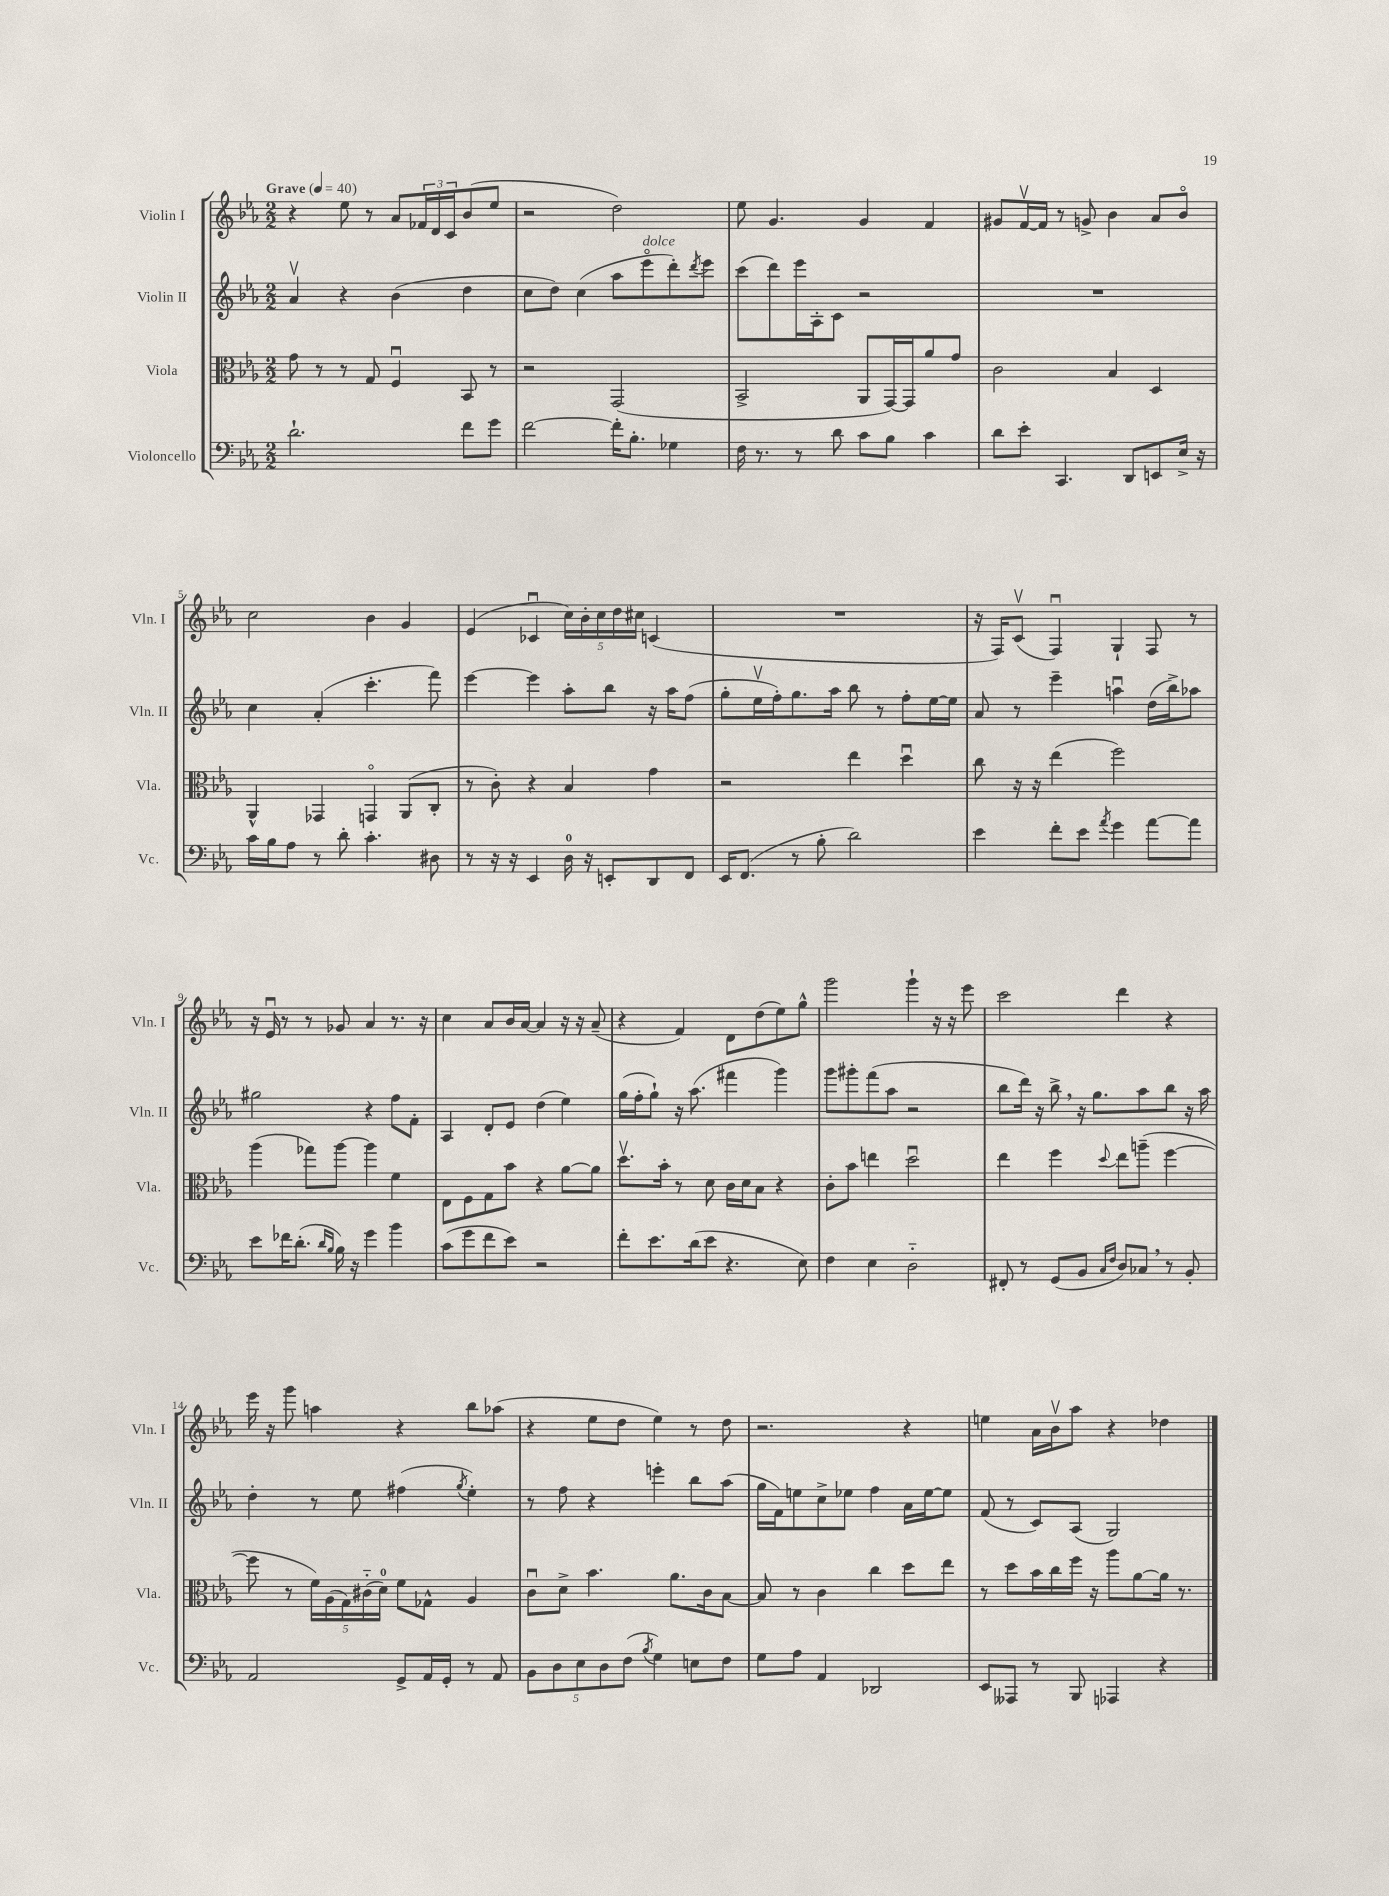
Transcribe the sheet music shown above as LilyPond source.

<<
\new StaffGroup <<
\new Staff = "s0" \with { instrumentName = "Violin I" shortInstrumentName = "Vln. I" } {
    \clef treble \key ees \major \numericTimeSignature \time 2/2 \tempo "Grave" 4 = 40
    r4 ees''8 r8 aes'8 \tuplet 3/2 { fes'16 d'16 c'16 } bes'8( ees''8 |
    r2 d''2) |
    ees''8 g'4. g'4 f'4 |
    gis'8 f'16~\upbow f'16 r8 g'8-> bes'4 aes'8 bes'8\flageolet |
    c''2 bes'4 g'4 |
    ees'4( ces'4\downbow \tuplet 5/4 { c''16) bes'16-. c''16 d''16 cis''16 } c'4( |
    R1 |
    r16 f16) c'8\upbow( f4\downbow) g4-! f8 r8 |
    r16 ees'16\downbow r8 r8 ges'8 aes'4 r8. r16 |
    c''4 aes'8 bes'16 aes'16~ aes'4 r16 r16 aes'8--( |
    r4 f'4) d'8 d''8( ees''8) g''8-^ |
    g'''2 g'''4-! r16 r16 ees'''8 |
    c'''2 d'''4 r4 |
    ees'''16 r16 g'''8 a''4 r4 bes''8 aes''8( |
    r4 ees''8 d''8 ees''4) r8 d''8 |
    r2. r4 |
    e''4 aes'16 bes'16\upbow aes''8 r4 des''4 \bar "|." |
}
\new Staff = "s1" \with { instrumentName = "Violin II" shortInstrumentName = "Vln. II" } {
    \clef treble \key ees \major \numericTimeSignature \time 2/2
    aes'4\upbow r4 bes'4( d''4 |
    c''8 d''8) c''4( aes''8 ees'''8\flageolet^\markup { \italic "dolce" } d'''8-.) \acciaccatura { d'''8 } ees'''8 |
    c'''8( d'''8) ees'''16 aes16-. c'8 r2 |
    R1 |
    c''4 aes'4-.( c'''4.-. f'''8) |
    ees'''4~ ees'''4 aes''8-. bes''8 r16 aes''16 f''8( |
    g''8-. ees''16\upbow f''16-.) g''8. aes''16 bes''8 r8 f''8-. ees''16~ ees''16 |
    aes'8 r8 ees'''4-- a''4\downbow d''16( bes''16->) aes''8 |
    gis''2 r4 f''8 f'8-. |
    aes4 d'8-. ees'8 d''4( ees''4) |
    g''16( f''16-. g''8-!) r16 aes''8.( fis'''4 g'''4) |
    g'''8 gis'''8-. f'''8( aes''8 r2 |
    bes''8 d'''16) r16 bes''8-> \breathe r16 g''8. aes''8 bes''8 r16 aes''16 |
    d''4-. r8 ees''8 fis''4( \acciaccatura { g''8 } ees''4-.) |
    r8 f''8 r4 e'''4-. bes''8 aes''8( |
    g''16 f'16) e''8 c''8-> ees''8 f''4 aes'16 ees''16~ ees''8 |
    f'8( r8 c'8) aes8( g2) \bar "|." |
}
\new Staff = "s2" \with { instrumentName = "Viola" shortInstrumentName = "Vla." } {
    \clef alto \key ees \major \numericTimeSignature \time 2/2
    g'8 r8 r8 g8 f4\downbow bes,8 r8 |
    r2 g,2( |
    bes,2-> aes,8 g,16~) g,16 aes'8 g'8 |
    c'2 bes4 d4 |
    aes,4-^ ges,4 g,4\flageolet aes,8( c8-. |
    r8 c'8-.) r4 bes4 g'4 |
    r2 ees''4 d''4\downbow |
    c''8 r16 r16 ees''4( f''2) |
    aes''4( ges''8) aes''8~ aes''4 f'4 |
    ees8 f8 g8 bes'8 r4 aes'8~ aes'8 |
    d''8.\upbow bes'16-. r8 d'8 c'16 d'16 bes8 r4 |
    c'8-. bes'8 e''4 d''2\downbow |
    ees''4 f''4 \appoggiatura { d''8 } ees''8 a''8--( f''4~ |
    f''8 r8 \tuplet 5/4 { f'16) aes16( g16) cis'16-_( d'16-0) } f'8 ges8-^ aes4 |
    c'8\downbow d'8-> bes'4. aes'8. c'16 bes8~ |
    bes8 r8 c'4 c''4 d''8 ees''8 |
    r8 d''8 bes'16 c''16 f''16 r16 aes''8 aes'8~ aes'16 r8. \bar "|." |
}
\new Staff = "s3" \with { instrumentName = "Violoncello" shortInstrumentName = "Vc." } {
    \clef bass \key ees \major \numericTimeSignature \time 2/2
    d'2.-! f'8 g'8 |
    f'2~ f'16-. bes8.-. ges4 |
    f16 r8. r8 d'8 c'8 bes8 c'4 |
    d'8 ees'8-. c,4. d,8 e,8 ees16-> r16 |
    c'16 bes16 aes8 r8 d'8-. c'4.-. dis8 |
    r8 r16 r16 ees,4 d16-0 r16 e,8-. d,8 f,8 |
    ees,16 f,8.( r8 bes8-. d'2) |
    ees'4 f'8-. ees'8 \acciaccatura { aes'8 } g'4 aes'8~ aes'8 |
    ees'8 fes'16 d'8.-.( \grace { d'16 bes16 } bes16) r16 g'4 bes'4 |
    c'8( g'8 f'8 ees'8) r2 |
    f'8-. ees'8. d'16( ees'8 r4. ees8) |
    f4 ees4 d2-_ |
    fis,8-. r8 g,8( bes,8 \grace { c16 f16 } d8) ces8 \breathe r8 bes,8-. |
    aes,2 g,8-> aes,16 g,16-. r8 aes,8 |
    \tuplet 5/4 { bes,8 d8 ees8 d8 f8( } \acciaccatura { bes8 } g4) e8 f8 |
    g8 aes8 aes,4 des,2 |
    ees,8 aeses,,8 r8 bes,,8 aes,,4 r4 \bar "|." |
}
>>
>>
